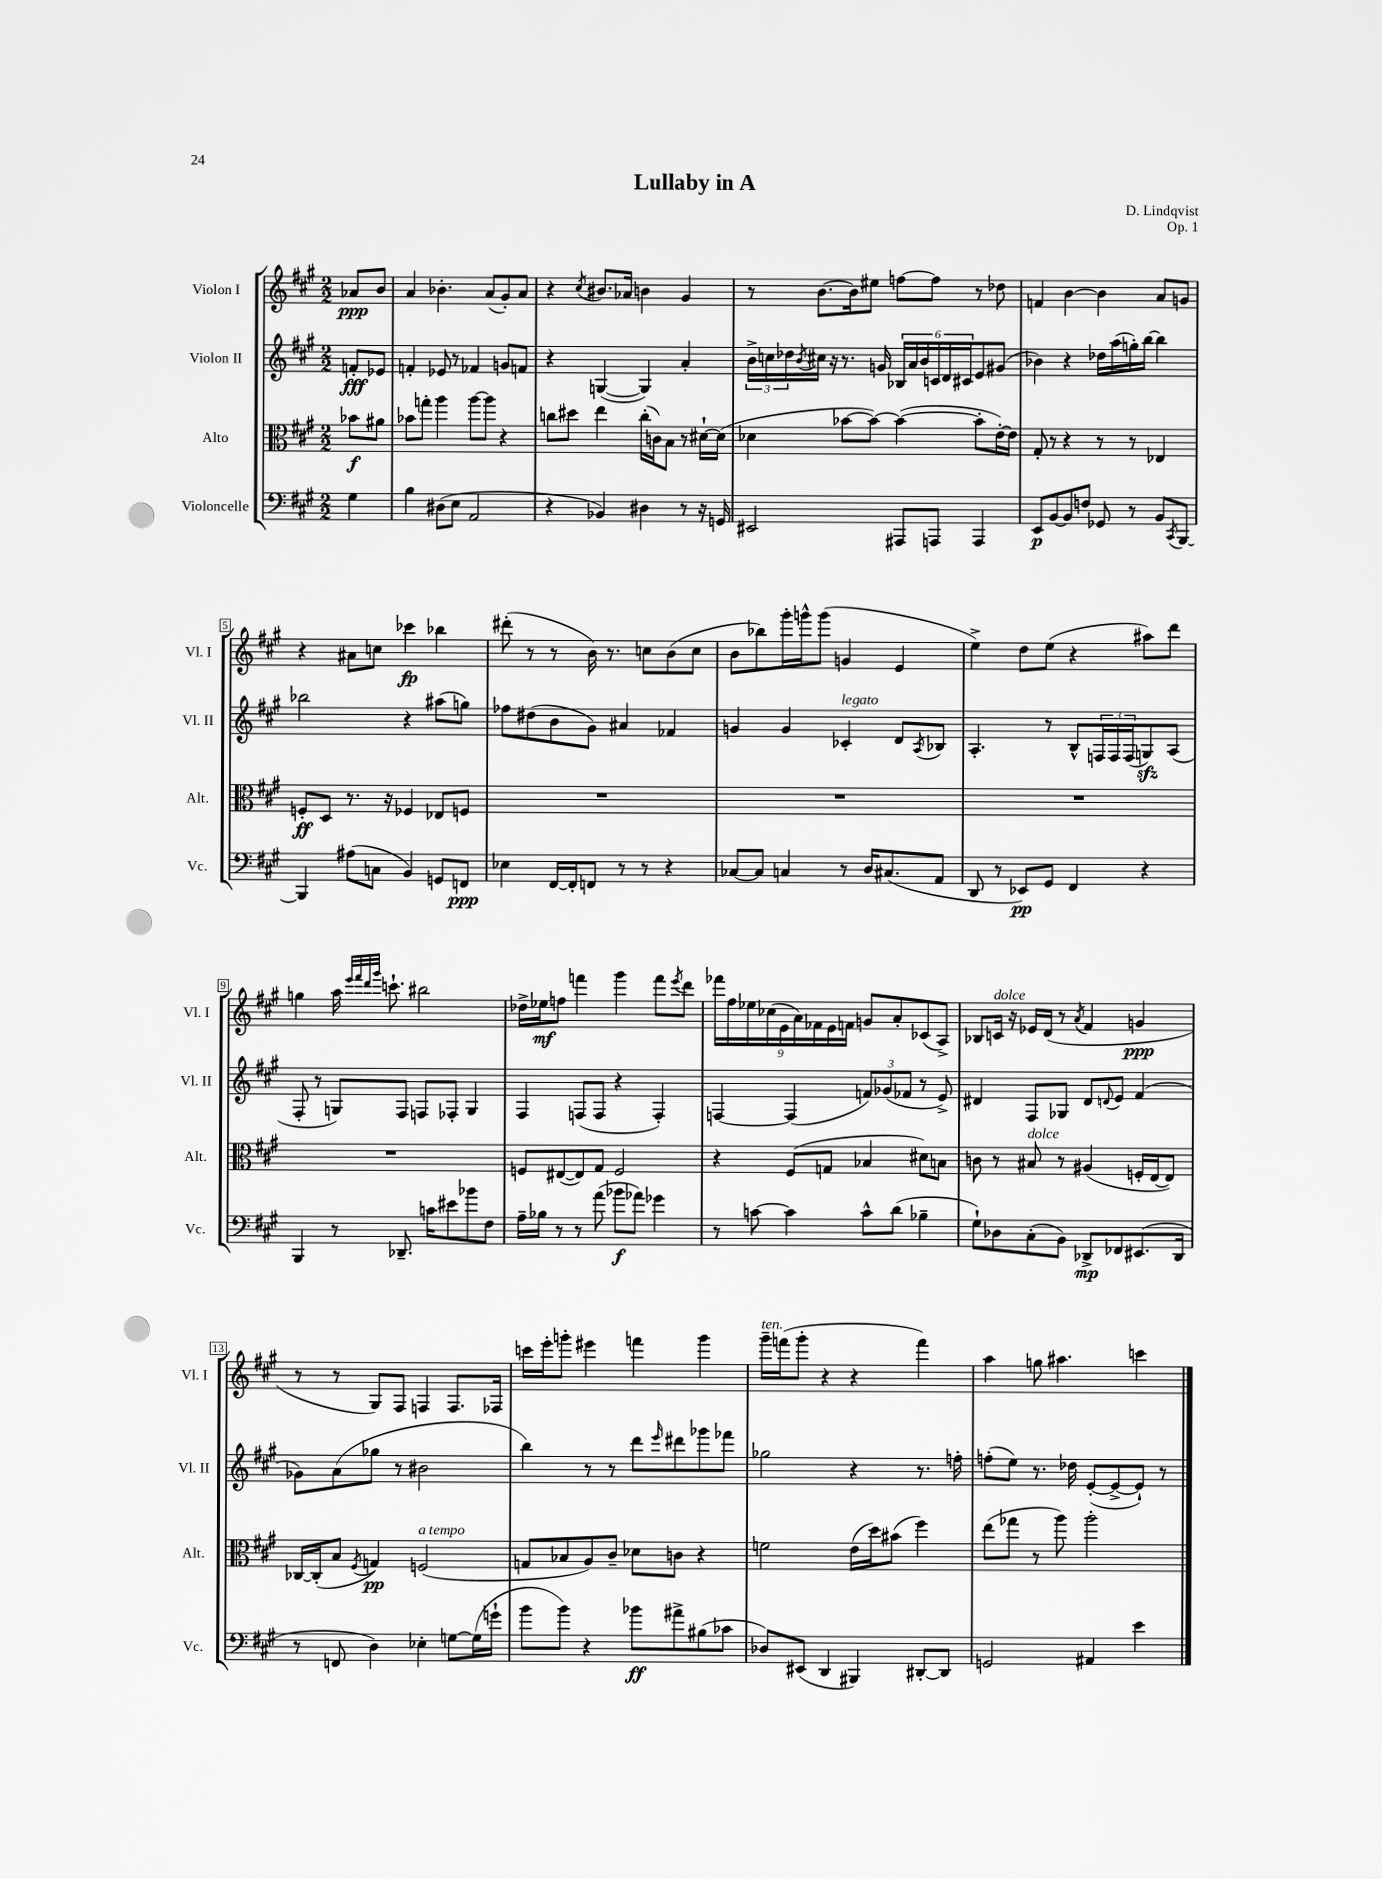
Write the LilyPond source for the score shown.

\header { title = "Lullaby in A" composer = "D. Lindqvist" opus = "Op. 1" }
<<
\new StaffGroup <<
\new Staff = "s0" \with { instrumentName = "Violon I" shortInstrumentName = "Vl. I" } {
    \clef treble \key a \major \numericTimeSignature \time 2/2 \partial 4
    aes'8\ppp b'8 |
    a'4 bes'4.-. a'8( gis'8-.) a'8 |
    r4 \acciaccatura { cis''8 } bis'8. aes'16 b'4 gis'4 |
    r8 b'8.~ b'16 eis''8 f''8~ f''8 r8 des''8 |
    f'4 b'4~ b'4 a'8 g'8 |
    r4 ais'8 c''8 ces'''4\fp bes''4 |
    dis'''8-.( r8 r8 b'16) r8. c''8 b'8( c''8 |
    b'8 bes''8) gis'''16-. g'''16-^ g'''8( g'4 e'4 |
    e''4->) d''8 e''8( r4 ais''8) d'''8 |
    g''4 a''16 \grace { e'''32 fis'''32 d'''32 gis'''32 } c'''8.-! bis''2 |
    des''16-> ees''16\mf f''8 f'''4 gis'''4 f'''8 \acciaccatura { e'''8 } d'''8 |
    \tuplet 9/8 { fes'''16 fis''16 ees''16 ces''16( e'16 a'16) fes'16 e'16 f'16 } g'8 a'8-. ces'8( a8->) |
    bes8 c'16^\markup { \italic "dolce" } r16 ees'16 d'16( r8 \acciaccatura { a'8 } fis'4 g'4\ppp |
    r8 r8 gis8) fis8 f4 f8. fes16 |
    c'''16 e'''16-. g'''8-. eis'''4 f'''4 g'''4 |
    gis'''16--^\markup { \italic "ten." } f'''16( gis'''8-. r4 r4 f'''4) |
    a''4 g''8 ais''4. c'''4 \bar "|." |
}
\new Staff = "s1" \with { instrumentName = "Violon II" shortInstrumentName = "Vl. II" } {
    \clef treble \key a \major \numericTimeSignature \time 2/2 \partial 4
    f'8-.\fff ees'8 |
    f'4-. ees'8 r8 fes'4 g'8 f'8 |
    r4 g4~( g4) a'4-. |
    \tuplet 3/2 { b'16-> c''16 des''16 } \acciaccatura { b'8 } cis''16 r16 r8. g'16 \tuplet 6/4 { bes16 a'16 b'16 c'16 d'16 cis'16 } e'8 gis'8( |
    bes'4) r4 des''16 a''16( g''16-.) b''16~ b''4 |
    bes''2 r4 ais''8( g''8) |
    fes''8 dis''8( b'8 gis'8) ais'4 fes'4 |
    g'4 g'4 ces'4-.^\markup { \italic "legato" } d'8 \acciaccatura { a8 } bes8 |
    a4.-. r8 b8-^ \tuplet 3/2 { f16 f16 f16( } g8\sfz) a8( |
    fis8-. r8 g8) fis8 f8 fes8-. g4 |
    fis4 f8( f8 r4 f4-.) |
    f4~ f4( \tuplet 3/2 { f'8) ges'8( fes'8 } r8 e'8->) |
    dis'4 fis8 ges8 dis'8 \appoggiatura { d'8 } e'8 fis'4( |
    ges'8) a'8( ges''8 r8 bis'2 |
    b''4) r8 r8 d'''8 \grace { e'''16 } dis'''8 ges'''8 fes'''8 |
    ges''2 r4 r8. f''16-. |
    f''8-.( e''8) r8. des''16 e'8~-.( e'8~-> e'8-!) r8 \bar "|." |
}
\new Staff = "s2" \with { instrumentName = "Alto" shortInstrumentName = "Alt." } {
    \clef alto \key a \major \numericTimeSignature \time 2/2 \partial 4
    bes'8\f ais'8 |
    bes'8 g''8-. a''4 a''8~ a''8 r4 |
    c''8 dis''8 e''4 c''16-.( c'16) b8 r8 dis'16~-! dis'16( |
    des'4 bes'8~ bes'8~) bes'4~( bes'8-. e'16~-.) e'16 |
    gis8-. r8 r4 r8 r8 ees4 |
    f8-.\ff d8 r8. r16 fes4 ees8 f8 |
    R1 |
    R1 |
    R1 |
    R1 |
    f8 eis8~( eis8) gis8 f2 |
    r4 fis8( g8 bes4 dis'8) b8 |
    c'8 r8 bis8^\markup { \italic "dolce" } r8 ais4( f16-. e16~ e8) |
    ces16~ ces16-.( b8 \acciaccatura { fis8 } g4\pp) f2^\markup { \italic "a tempo" }( |
    g8 bes8 a8) cis'8-- des'8 c'8 r4 |
    f'2 e'16( d''16) bis'8( fis''4) |
    e''8( ges''8 r8 a''8) a''2-. \bar "|." |
}
\new Staff = "s3" \with { instrumentName = "Violoncelle" shortInstrumentName = "Vc." } {
    \clef bass \key a \major \numericTimeSignature \time 2/2 \partial 4
    gis4 |
    b4 dis8( e8 a,2 |
    r4 bes,4) dis4 r8 r16 g,16 |
    eis,2 ais,,8 a,,8 a,,4 |
    e,8\p b,8~ b,8 f8 ges,8 r8 b,8 \acciaccatura { cis,8 } b,,8~ |
    b,,4 ais8( c8 b,4) g,8 f,8\ppp |
    ees4 fis,16~ fis,16-. f,8 r8 r8 r4 |
    ces8~ ces8 c4 r8 d16 cis8.( a,8 |
    d,8 r8 ees,8\pp) gis,8 fis,4 r4 |
    b,,4 r8 des,8.-- c'16 eis'8 bes'8 fis8 |
    a16-- bes16 r8 r8 a'8( bes'8\f aes'8) ges'4 |
    r8 c'8~ c'4 c'8-^ d'8( bes4-- |
    gis8-!) des8 cis8-.( b,8) des,8->\mp fes,8 eis,8.( des,16 |
    r8 f,8 d4) ees4-. g8~ g16( g'16-! |
    b'8 b'8) r4 bes'8\ff ais'8-> bis8( ces'8 |
    des8) eis,8( d,4 bis,,4) dis,8~-. dis,8 |
    g,2 ais,4 e'4 \bar "|." |
}
>>
>>
\layout { \context { \Score \override BarNumber.stencil = #(make-stencil-boxer 0.1 0.3 ly:text-interface::print) } }
